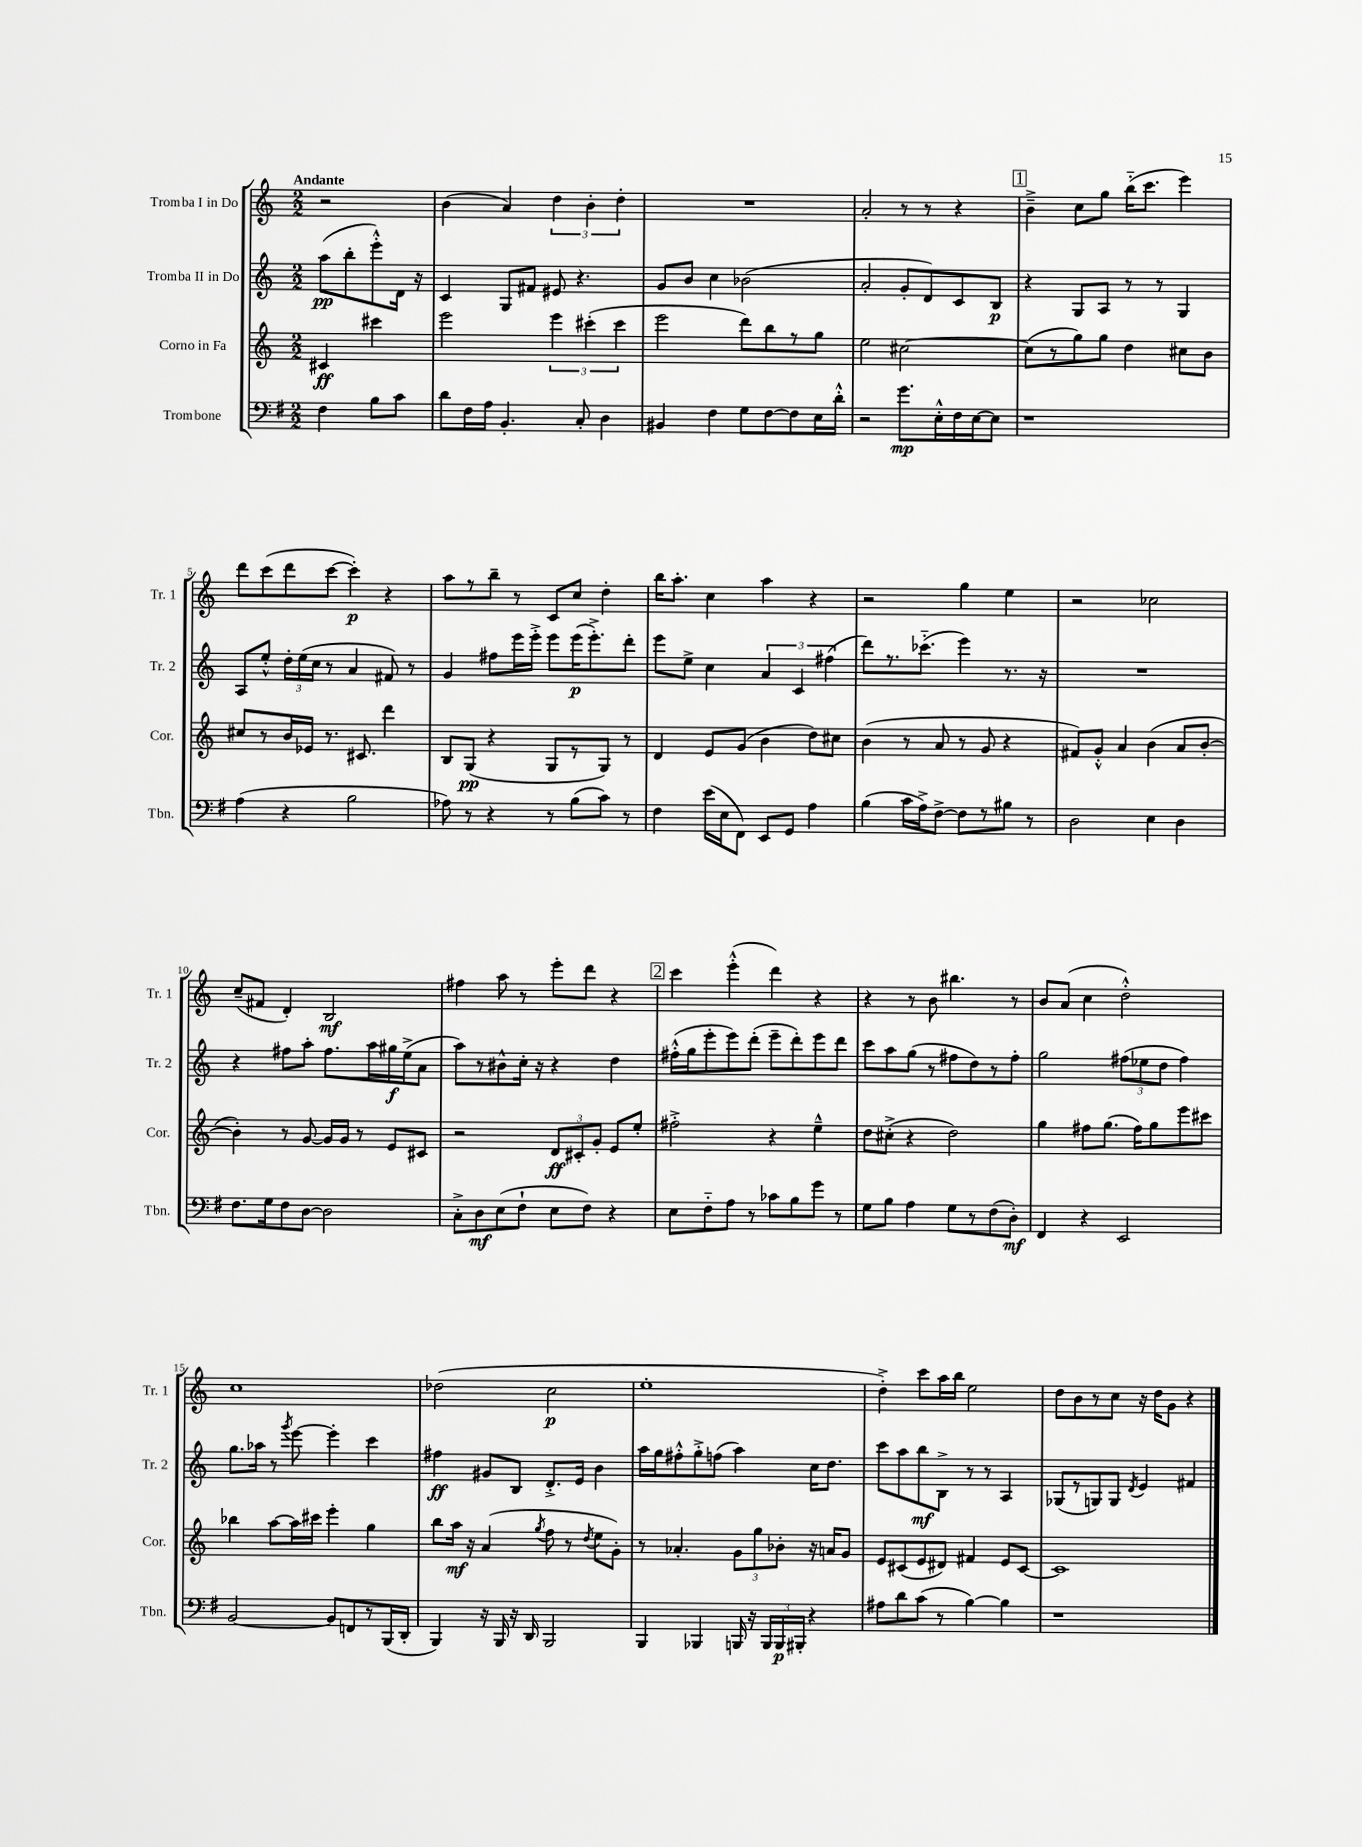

**kern	**kern	**kern	**kern
*staff4	*staff3	*staff2	*staff1
*clefF4	*clefG2	*clefG2	*clefG2
*k[f#]	*k[]	*k[]	*k[]
*M2/2	*M2/2	*M2/2	*M2/2
4F#	4c#	(8aa	2r
.	.	8bb'	.
8B	4ccc#	8eee'^^)	.
8c	.	16d	.
.	.	16r	.
=	=	=	=
8d	2eee	4c	(4b
16F#	.	.	.
16A	.	.	.
4.BB'	.	8G	4a)
.	.	8f#	.
.	6eee	8e#	6dd
8C'	.	4.r	.
.	(6ccc#'	.	6b'
4D	.	.	.
.	6ccc#	.	6dd'
=	=	=	=
4BB#	2eee	8g	1r
.	.	8b	.
4F#	.	4cc	.
8G	8ddd)	(2b-	.
[8F#	8bb	.	.
8F#]	8r	.	.
16E	8gg	.	.
16d'^^	.	.	.
=	=	=	=
2r	2ee	2a'	2a'
8.g	[2cc#	8g'	8r
.	.	8d)	8r
16E'^^	.	.	.
16F#	.	8c	4r
[16E	.	.	.
8E]	.	8B	.
=	=	=	=
1r	(8cc#]	4r	4b~^
.	8r	.	.
.	8gg)	8G	8cc
.	8gg	8A	8gg
.	4dd	8r	(16bb'~
.	.	.	8.ccc
.	.	8r	.
.	8cc#	4G	4eee)
.	8b	.	.
=	=	=	=
(4A	8cc#	8A	8ddd
.	8r	8ee'^^	(8ccc
4r	16b	24dd'	8ddd
.	.	(24ee	.
.	16e-	.	.
.	.	24cc	.
.	8.r	8r	[8ccc
2B	.	4a	4ccc'])
.	8.c#	.	.
.	4ddd	8f#)	4r
.	.	8r	.
=	=	=	=
8A-)	8B	4g	8aa
8r	(8G	.	8r
4r	4r	8ff#	8bb~
.	.	16eee	8r
.	.	16eee'^	.
8r	8G	8eee	8c
(8B	8r	(16eee	8cc
.	.	8.eee'^)	.
8c)	8G)	.	4dd'
8r	8r	8ddd'	.
=	=	=	=
4F#	4d	8eee	16bb
.	.	.	8.aa'
.	.	8ee^	.
(16e	8e	4cc	4cc
16E	.	.	.
8FF#)	(8g	.	.
8EE	4b	6a	4aa
8GG	.	.	.
.	.	6c	.
4A	8dd)	.	4r
.	.	(6ff#	.
.	8cc#	.	.
=	=	=	=
(4B	(4b	8ddd)	2r
.	.	8.r	.
16c	8r	.	.
16A^)	.	(8.ccc-'~	.
[8F#^	8a	.	.
8F#]	8r	4eee)	4gg
8r	8g	.	.
8B#	4r	8.r	4ee
8r	.	.	.
.	.	16r	.
=	=	=	=
2D	8f#)	1r	2r
.	8g'^^	.	.
.	4a	.	.
4E	(4b	.	2cc-
4D	8a	.	.
.	[8b'	.	.
=	=	=	=
8.F#	4b'])	4r	(8cc~
.	.	.	8f#
16G	.	.	.
8F#	8r	8ff#	4d')
[8D	[8g	8aa'	.
2D]	16g]	8.ff#	2B
.	16g	.	.
.	8r	.	.
.	.	16aa	.
.	8e	16gg#	.
.	.	(16ee^	.
.	8c#	8a	.
=	=	=	=
8C'^	2r	8aa)	4ff#
8D	.	8r	.
(8E	.	8b#^^	8aa
8F#`	.	16cc'	8r
.	.	16r	.
8E	12d	4r	8eee'
.	12c#'	.	.
8F#)	.	.	8ddd
.	12g'	.	.
4r	8e	4dd	4r
.	8ee'	.	.
=	=	=	=
8E	2ff#'^	(16ff#'^^	4ccc
.	.	16gg	.
8F#'~	.	8eee'	.
8A	.	8eee)	(4eee'^^
8r	.	(8ddd'	.
8c-	4r	8eee~	4ddd)
8B	.	8ddd')	.
8g	4ee~^^	8eee	4r
8r	.	8ddd	.
=	=	=	=
8G	8dd	8ccc	4r
8B	(8cc#'^	8aa	.
4A	4r	(8gg	8r
.	.	8r	8b
8G	2dd)	8ff#	4.bb#
8r	.	8dd)	.
(8F#	.	8r	.
8D')	.	8ff#'	8r
=	=	=	=
4FF#	4gg	2gg	8b
.	.	.	(8a
4r	8ff#	.	4cc
.	(8.gg	.	.
2EE	.	(12ff#	2dd'^^)
.	16ff#)	.	.
.	.	12ee-	.
.	8gg	.	.
.	.	12dd	.
.	8eee	4ff#)	.
.	8ccc#	.	.
=	=	=	=
[2BB	4bb-	8.gg	1cc
.	.	16aa-	.
.	[8aa	8r	.
.	.	8qggg	.
.	16aa]	[8eee	.
.	16ccc#	.	.
8BB]	4eee'	4eee']	.
8FF	.	.	.
8r	4gg	4ccc	.
(16BBB	.	.	.
16DD'	.	.	.
=	=	=	=
4BBB)	8bb	4ff#	(2dd-
.	16aa	.	.
.	16r	.	.
16r	(4a	8g#	.
16BBB	.	.	.
16r	.	8B	.
16DD	.	.	.
.	8qgg	.	.
2BBB	8ff	8.d'^	2cc
.	8r	.	.
.	.	16e	.
.	8qdd	.	.
.	8ee	4b	.
.	8g')	.	.
=	=	=	=
4BBB	8r	16aa	1ee'
.	.	16gg	.
.	4.a-'	8ff#'^^	.
4BBB-	.	8gg'^	.
.	.	(8ff	.
16BBB	12g	4aa)	.
16r	.	.	.
.	12gg	.	.
24BBB	.	.	.
24BBB	12b-'	.	.
24BBB#'	.	.	.
4r	16r	16cc	.
.	16a	8.dd	.
.	8g	.	.
=	=	=	=
8A#	8e	8ccc	4dd'^)
8d	(8c#	8aa	.
(8c	8e	8bb	8ccc
8r	8d#)	8B^	16aa
.	.	.	16bb
[4B)	4f#	8r	2ee
.	.	8r	.
4B]	8e	4A	.
.	[8c#	.	.
=	=	=	=
1r	1c#]	(8G-	8dd
.	.	8r	8b
.	.	8G)	8r
.	.	8G	8cc
.	.	8qd	.
.	.	4e	16r
.	.	.	16dd
.	.	.	8g
.	.	4f#	4r
==	==	==	==
*-	*-	*-	*-
